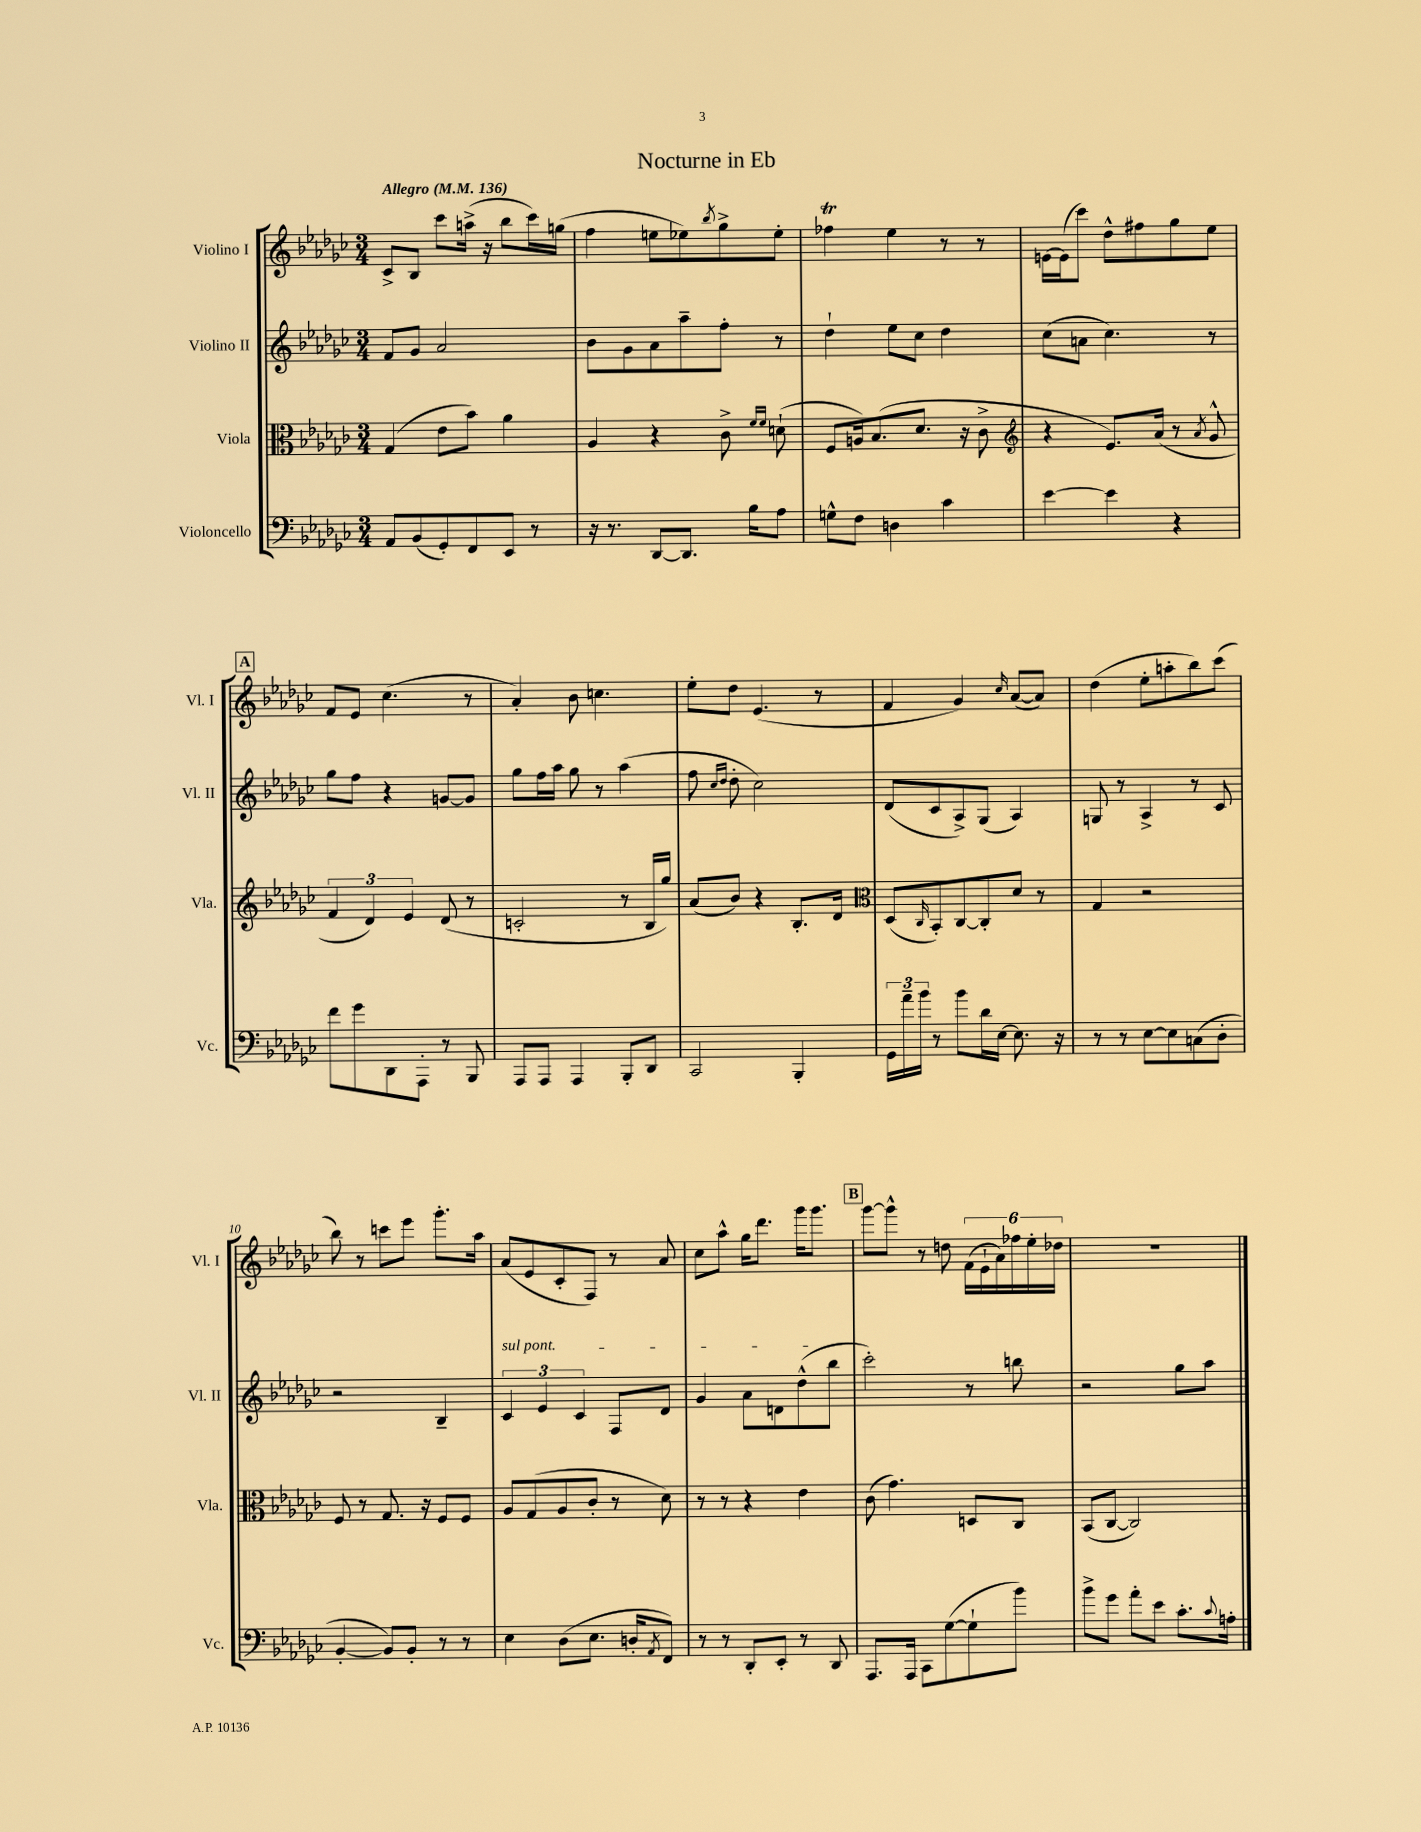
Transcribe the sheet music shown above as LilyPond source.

\header { title = "Nocturne in Eb" }
<<
\new StaffGroup <<
\new Staff = "s0" \with { instrumentName = "Violino I" shortInstrumentName = "Vl. I" } {
    \clef treble \key ges \major \numericTimeSignature \time 3/4 \tempo "Allegro" 4 = 136
    ces'8-> bes8 ces'''8 a''16->( r16 bes''8 ces'''16) g''16( |
    f''4 e''8 ees''8) \acciaccatura { bes''8 } ges''8-> ees''8-. |
    fes''4\trill ees''4 r8 r8 |
    e'16~ e'16( ces'''8) des''8-^ fis''8 ges''8 ees''8 |
    \mark \markup { \box "A" } f'8 ees'8 ces''4.( r8 |
    aes'4-.) bes'8 c''4. |
    ees''8-. des''8 ees'4.( r8 |
    f'4 ges'4) \grace { ces''16 } aes'8~( aes'8) |
    des''4( ees''8-. a''8-. bes''8) ces'''8( |
    bes''8) r8 c'''8 ees'''8 ges'''8.-. aes''16 |
    aes'8( ees'8 ces'8-. f8) r8 aes'8 |
    ces''8 aes''8-^ ges''16 des'''8. ges'''16 ges'''8. |
    \mark \markup { \box "B" } ges'''8~ ges'''8-^ r8 d''8 \tuplet 6/4 { f'16( ees'16-! aes'16) fes''16 ees''16-. des''16 } |
    R2. \bar "|." |
}
\new Staff = "s1" \with { instrumentName = "Violino II" shortInstrumentName = "Vl. II" } {
    \clef treble \key ges \major \numericTimeSignature \time 3/4
    f'8 ges'8 aes'2 |
    bes'8 ges'8 aes'8 aes''8-- f''8-. r8 |
    des''4-! ees''8 ces''8 des''4 |
    ces''8( a'8 ces''4.) r8 |
    \mark \markup { \box "A" } ges''8 f''8 r4 g'8~ g'8 |
    ges''8 f''16 aes''16 ges''8 r8 aes''4( |
    f''8 \grace { ces''16 des''16 } des''8-. ces''2) |
    des'8( ces'8 aes8->) ges8( aes4) |
    g8 r8 aes4-> r8 ces'8 |
    r2 bes4-- |
    \tuplet 3/2 { \once \override TextSpanner.bound-details.left.text = \markup { \italic "sul pont." } ces'4\startTextSpan ees'4 ces'4 } f8 des'8 |
    ges'4 aes'8 d'8 des''8-^( bes''8\stopTextSpan |
    \mark \markup { \box "B" } ces'''2-.) r8 b''8 |
    r2 ges''8 aes''8 \bar "|." |
}
\new Staff = "s2" \with { instrumentName = "Viola" shortInstrumentName = "Vla." } {
    \clef alto \key ges \major \numericTimeSignature \time 3/4
    ges4( ees'8 bes'8) aes'4 |
    aes4 r4 ces'8-> \grace { f'16 f'16 } d'8-!( |
    f8 a16) bes8.( des'8. r16 ces'8-> |
    \clef treble r4 ees'8.) aes'16( r8 \acciaccatura { aes'8 } ges'8-^ |
    \mark \markup { \box "A" } \tuplet 3/2 { f'4 des'4) ees'4 } des'8( r8 |
    c'2-. r8 bes16 ges''16) |
    aes'8( bes'8) r4 bes8.-. des'16 |
    \clef alto des8( \grace { ces16 } bes,8-.) ces8~ ces8-. des'8 r8 |
    ges4 r2 |
    f8 r8 ges8. r16 f8 f8 |
    aes8 ges8( aes8 ces'8-. r8 des'8) |
    r8 r8 r4 ees'4 |
    \mark \markup { \box "B" } ces'8( ges'4.) d8 ces8 |
    bes,8( ces8~ ces2) \bar "|." |
}
\new Staff = "s3" \with { instrumentName = "Violoncello" shortInstrumentName = "Vc." } {
    \clef bass \key ges \major \numericTimeSignature \time 3/4
    aes,8 bes,8( ges,8-.) f,8 ees,8 r8 |
    r16 r8. des,8~ des,8. bes16 aes8 |
    g8-^ f8 d4 ces'4 |
    ees'4~ ees'4 r4 |
    \mark \markup { \box "A" } f'8 ges'8 des,8 aes,,8-. r8 bes,,8 |
    aes,,8 aes,,8 aes,,4 bes,,8-. des,8 |
    ces,2 bes,,4-. |
    \tuplet 3/2 { ges,16 aes'16-- bes'16 } r8 bes'8 des'16 ees16~ ees8. r16 |
    r8 r8 ees8~ ees8 c8( des8-. |
    bes,4~-. bes,8) bes,8-. r8 r8 |
    ees4 des8( ees8. d16-. \acciaccatura { aes,8 } f,8) |
    r8 r8 des,8-. ees,8-. r8 des,8 |
    \mark \markup { \box "B" } aes,,8. aes,,16 ces,8 ges8~( ges8-! bes'8) |
    bes'8-> ges'8 aes'8-. ees'8 ces'8.-. \appoggiatura { ces'8 } a16-. \bar "|." |
}
>>
>>
